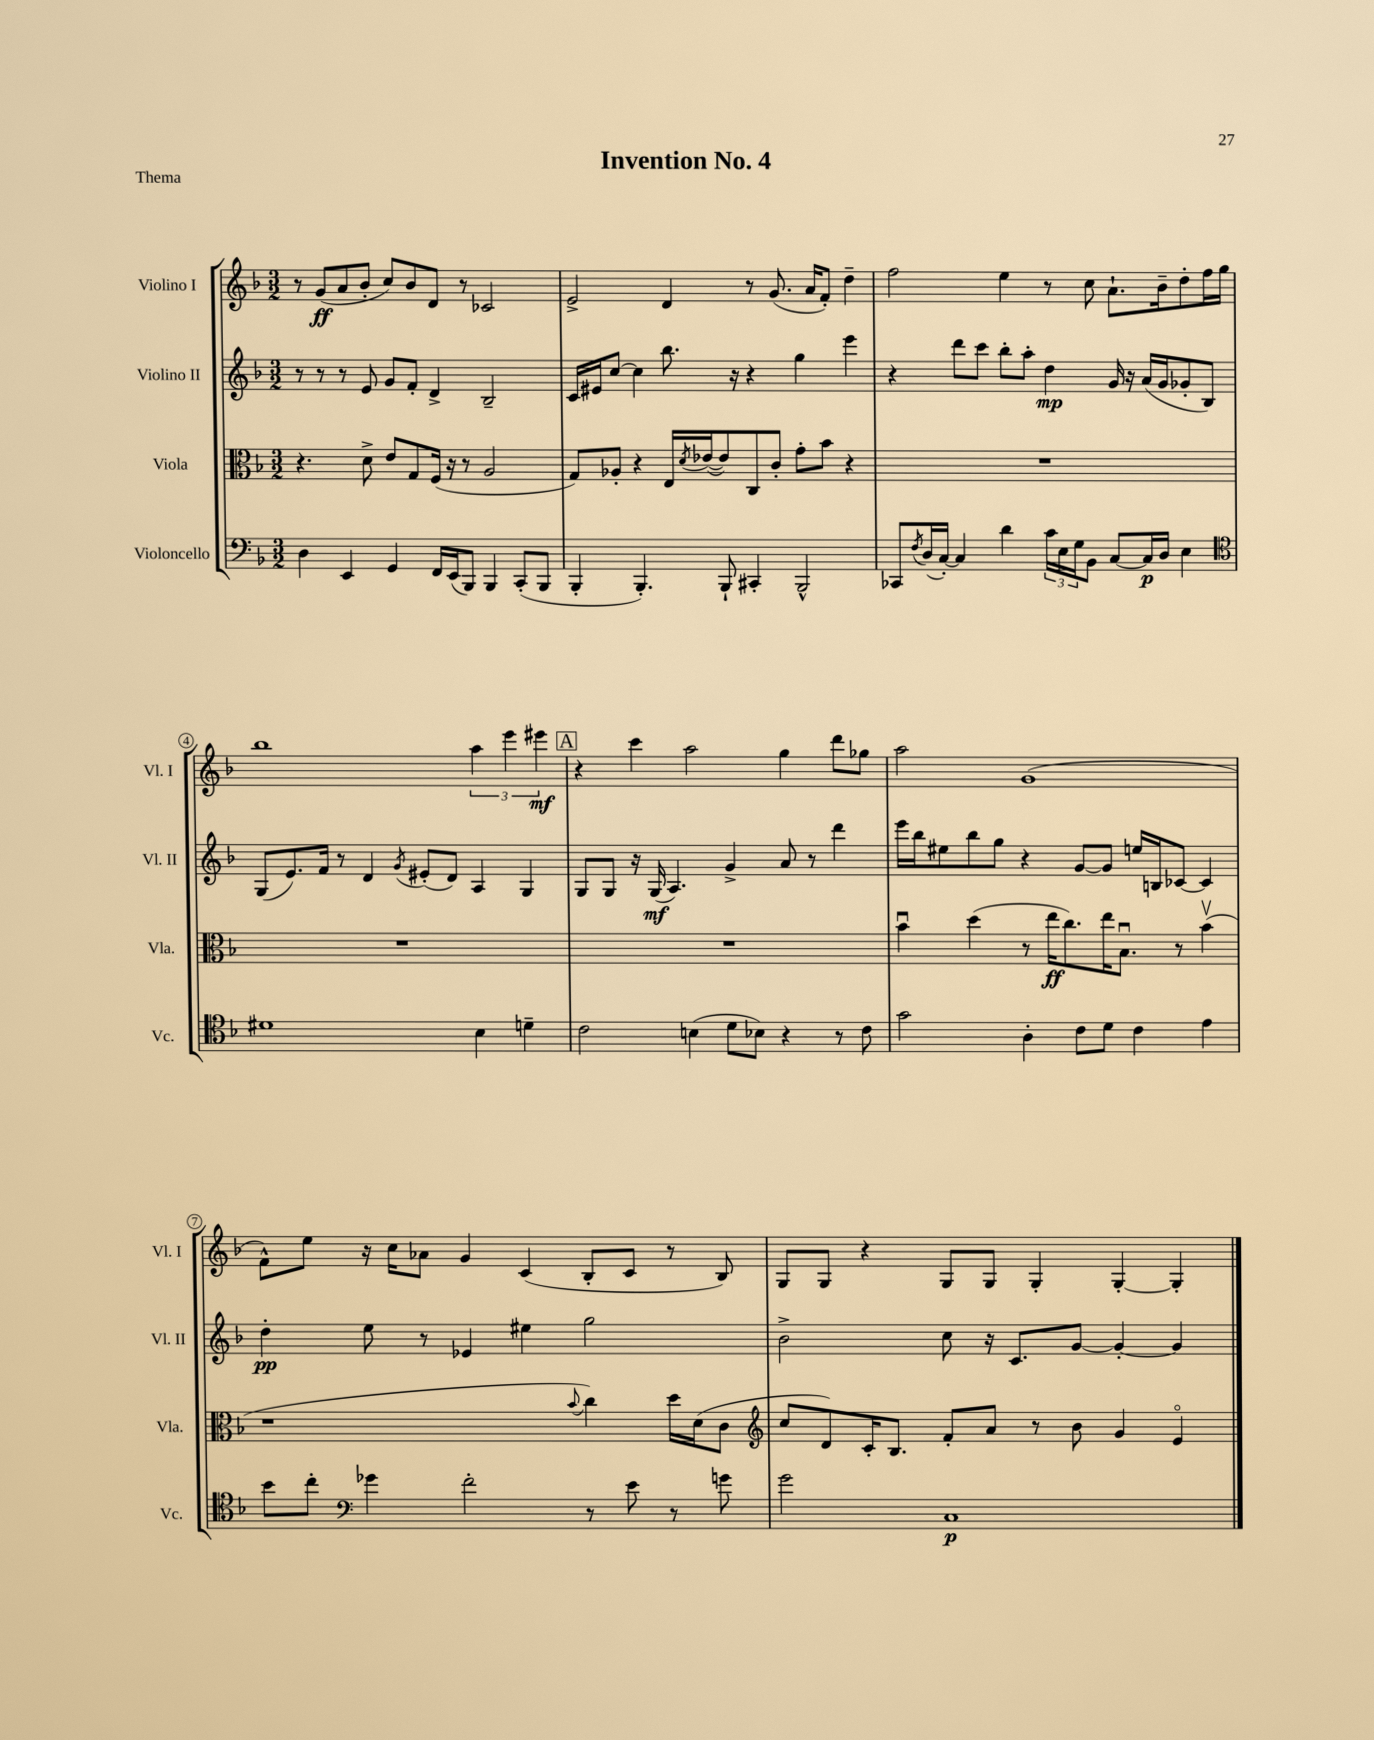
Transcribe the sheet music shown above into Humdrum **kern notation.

**kern	**dynam	**kern	**dynam	**kern	**dynam	**kern	**dynam
*part4	*part4	*part3	*part3	*part2	*part2	*part1	*part1
*staff4	*staff4	*staff3	*staff3	*staff2	*staff2	*staff1	*staff1
*I"Violoncello	*	*I"Viola	*	*I"Violino II	*	*I"Violino I	*
*I'Vc.	*	*I'Vla.	*	*I'Vl. II	*	*I'Vl. I	*
*clefF4	*	*clefC3	*	*clefG2	*	*clefG2	*
*k[b-]	*	*k[b-]	*	*k[b-]	*	*k[b-]	*
*M3/2	*	*M3/2	*	*M3/2	*	*M3/2	*
=1	=1	=1	=1	=1	=1	=1	=1
4D\	.	4.r	.	8r	.	8r	.
.	.	.	.	8r	.	(8g/L	ff
4EE/	.	.	.	8r	.	8a/	.
.	.	8d^\	.	8e/	.	8b-'/J	.
4GG/	.	8e/L	.	8g/L	.	8cc/L)	.
.	.	8G/	.	8f'/J	.	8b-/	.
16FF/LL	.	(16F/Jk	.	4d^/	.	8d/J	.
(16EE/J	.	16r	.	.	.	.	.
8BBB-/J)	.	8r	.	.	.	8r	.
4BBB-/	.	2A/	.	2B-~/	.	2c-X/	.
(8CC'/L	.	.	.	.	.	.	.
8BBB-/J	.	.	.	.	.	.	.
=2	=2	=2	=2	=2	=2	=2	=2
4BBB-'/	.	8G/L)	.	16c/LL	.	2e^/	.
.	.	.	.	16e#X/J	.	.	.
.	.	8A-X'/J	.	[8cc/J	.	.	.
4.BBB-'/)	.	4r	.	4cc\]	.	.	.
.	.	16E/LL	.	8.bb-\	.	4d/	.
.	.	8qd/	.	.	.	.	.
.	.	([16e-X/J	.	.	.	.	.
8BBB-`/	.	8e-/])	.	.	.	.	.
.	.	.	.	16r	.	.	.
4CC#X'/	.	8C/	.	4r	.	8r	.
.	.	8c'/J	.	.	.	(8.g/	.
2BBB-^^/	.	8g'\L	.	4gg\	.	.	.
.	.	.	.	.	.	16a/KL	.
.	.	8b-\J	.	.	.	8f'/J)	.
.	.	4r	.	4eee\	.	4dd~\	.
=3	=3	=3	=3	=3	=3	=3	=3
8CC-X/L	.	1.r	.	4r	.	2ff\	.
8qF/	.	.	.	.	.	.	.
(16D/L	.	.	.	.	.	.	.
[16C'/JJ)	.	.	.	.	.	.	.
4C/]	.	.	.	8ddd\L	.	.	.
.	.	.	.	8ccc\J	.	.	.
4d\	.	.	.	8bb-'\L	.	4ee\	.
.	.	.	.	8aa'\J	.	.	.
24c\LL	.	.	.	4dd\	mp	8r	.
24E\	.	.	.	.	.	.	.
24G\J	.	.	.	.	.	.	.
8BB-\J	.	.	.	.	.	8cc\	.
[8C/L	.	.	.	16g/	.	8.a`\L	.
.	.	.	.	16r	.	.	.
16C/L]	p	.	.	(16a/LL	.	.	.
16D/JJ	.	.	.	16g/J	.	16b-~\k	.
4E\	.	.	.	8g-X'/	.	8dd'\	.
.	.	.	.	8B-/J)	.	16ff\L	.
.	.	.	.	.	.	16gg\JJ	.
!!LO:LB:g=z
=4	=4	=4	=4	=4	=4	=4	=4
*clefC4	*	*	*	*	*	*	*
1d#X	.	1.r	.	(8G/L	.	1bb-	.
.	.	.	.	8.e/)	.	.	.
.	.	.	.	16f/Jk	.	.	.
.	.	.	.	8r	.	.	.
.	.	.	.	4d/	.	.	.
.	.	.	.	8qg/	.	.	.
.	.	.	.	(8e#X'/L	.	.	.
.	.	.	.	8d/J)	.	.	.
4B-\	.	.	.	4A/	.	6aa\	.
.	.	.	.	.	.	6eee\	.
4dn~\	.	.	.	4G/	.	.	.
.	.	.	.	.	.	6eee#X\	mf
!!LO:REH:place=s1:t=A
=5	=5	=5	=5	=5	=5	=5	=5
2c\	.	1.r	.	8G/L	.	4r	.
.	.	.	.	8G/J	.	.	.
.	.	.	.	16r	.	4ccc\	.
.	.	.	.	(16G/	mf	.	.
.	.	.	.	4.A/)	.	.	.
(4Bn\	.	.	.	.	.	2aa\	.
8d\L	.	.	.	4g^/	.	.	.
8B-X\J)	.	.	.	.	.	.	.
4r	.	.	.	8a/	.	4gg\	.
.	.	.	.	8r	.	.	.
8r	.	.	.	4ddd\	.	8ddd\L	.
8c\	.	.	.	.	.	8gg-X\J	.
=6	=6	=6	=6	=6	=6	=6	=6
2g\	.	4b-u\	.	16eee\LL	.	2aa\	.
.	.	.	.	16bb-\J	.	.	.
.	.	.	.	8ee#X\	.	.	.
.	.	(4dd\	.	8bb-\	.	.	.
.	.	.	.	8gg\J	.	.	.
4A'\	.	8r	.	4r	.	(1g	.
.	.	16ee\KL	ff	.	.	.	.
.	.	8.cc\)	.	.	.	.	.
8c\L	.	.	.	[8g/L	.	.	.
8d\J	.	16ee\K	.	8g/J]	.	.	.
.	.	8.B-u\J	.	.	.	.	.
4c\	.	.	.	16een/LL	.	.	.
.	.	.	.	16Bn/J	.	.	.
.	.	8r	.	[8c-X/J	.	.	.
4e\	.	(4b-v\	.	4c-/]	.	.	.
!!LO:LB:g=z
=7	=7	=7	=7	=7	=7	=7	=7
8b-\L	.	1r	.	4dd'\	pp	8f^^\L)	.
8cc'\J	.	.	.	.	.	8ee\J	.
*clefF4	*	*	*	*	*	*	*
4g-X\	.	.	.	8ee\	.	16r	.
.	.	.	.	.	.	16cc\KL	.
.	.	.	.	8r	.	8a-X\J	.
2f'\	.	.	.	4e-X/	.	4g/	.
.	.	.	.	4ee#X\	.	(4c/	.
.	.	8qqb-/	.	.	.	.	.
8r	.	4cc\)	.	2gg\	.	8B-'/L	.
8e\	.	.	.	.	.	8c/J	.
8r	.	16dd\LL	.	.	.	8r	.
.	.	(16d\J	.	.	.	.	.
8gn\	.	8c\J	.	.	.	8B-/)	.
=8	=8	=8	=8	=8	=8	=8	=8
*	*	*clefG2	*	*	*	*	*
2g\	.	8cc/L	.	2b-^\	.	8G/L	.
.	.	8d/)	.	.	.	8G/J	.
.	.	16c'/K	.	.	.	4r	.
.	.	8.B-/J	.	.	.	.	.
1C	p	8f'/L	.	8cc\	.	8G/L	.
.	.	8a/J	.	16r	.	8G/J	.
.	.	.	.	8.c/L	.	.	.
.	.	8r	.	.	.	4G'/	.
.	.	8b-\	.	[8g/J	.	.	.
.	.	4g/	.	4g'/_	.	[4G'/	.
.	.	4e/	.	4g/]	.	4G'/]	.
==	==	==	==	==	==	==	==
*-	*-	*-	*-	*-	*-	*-	*-
